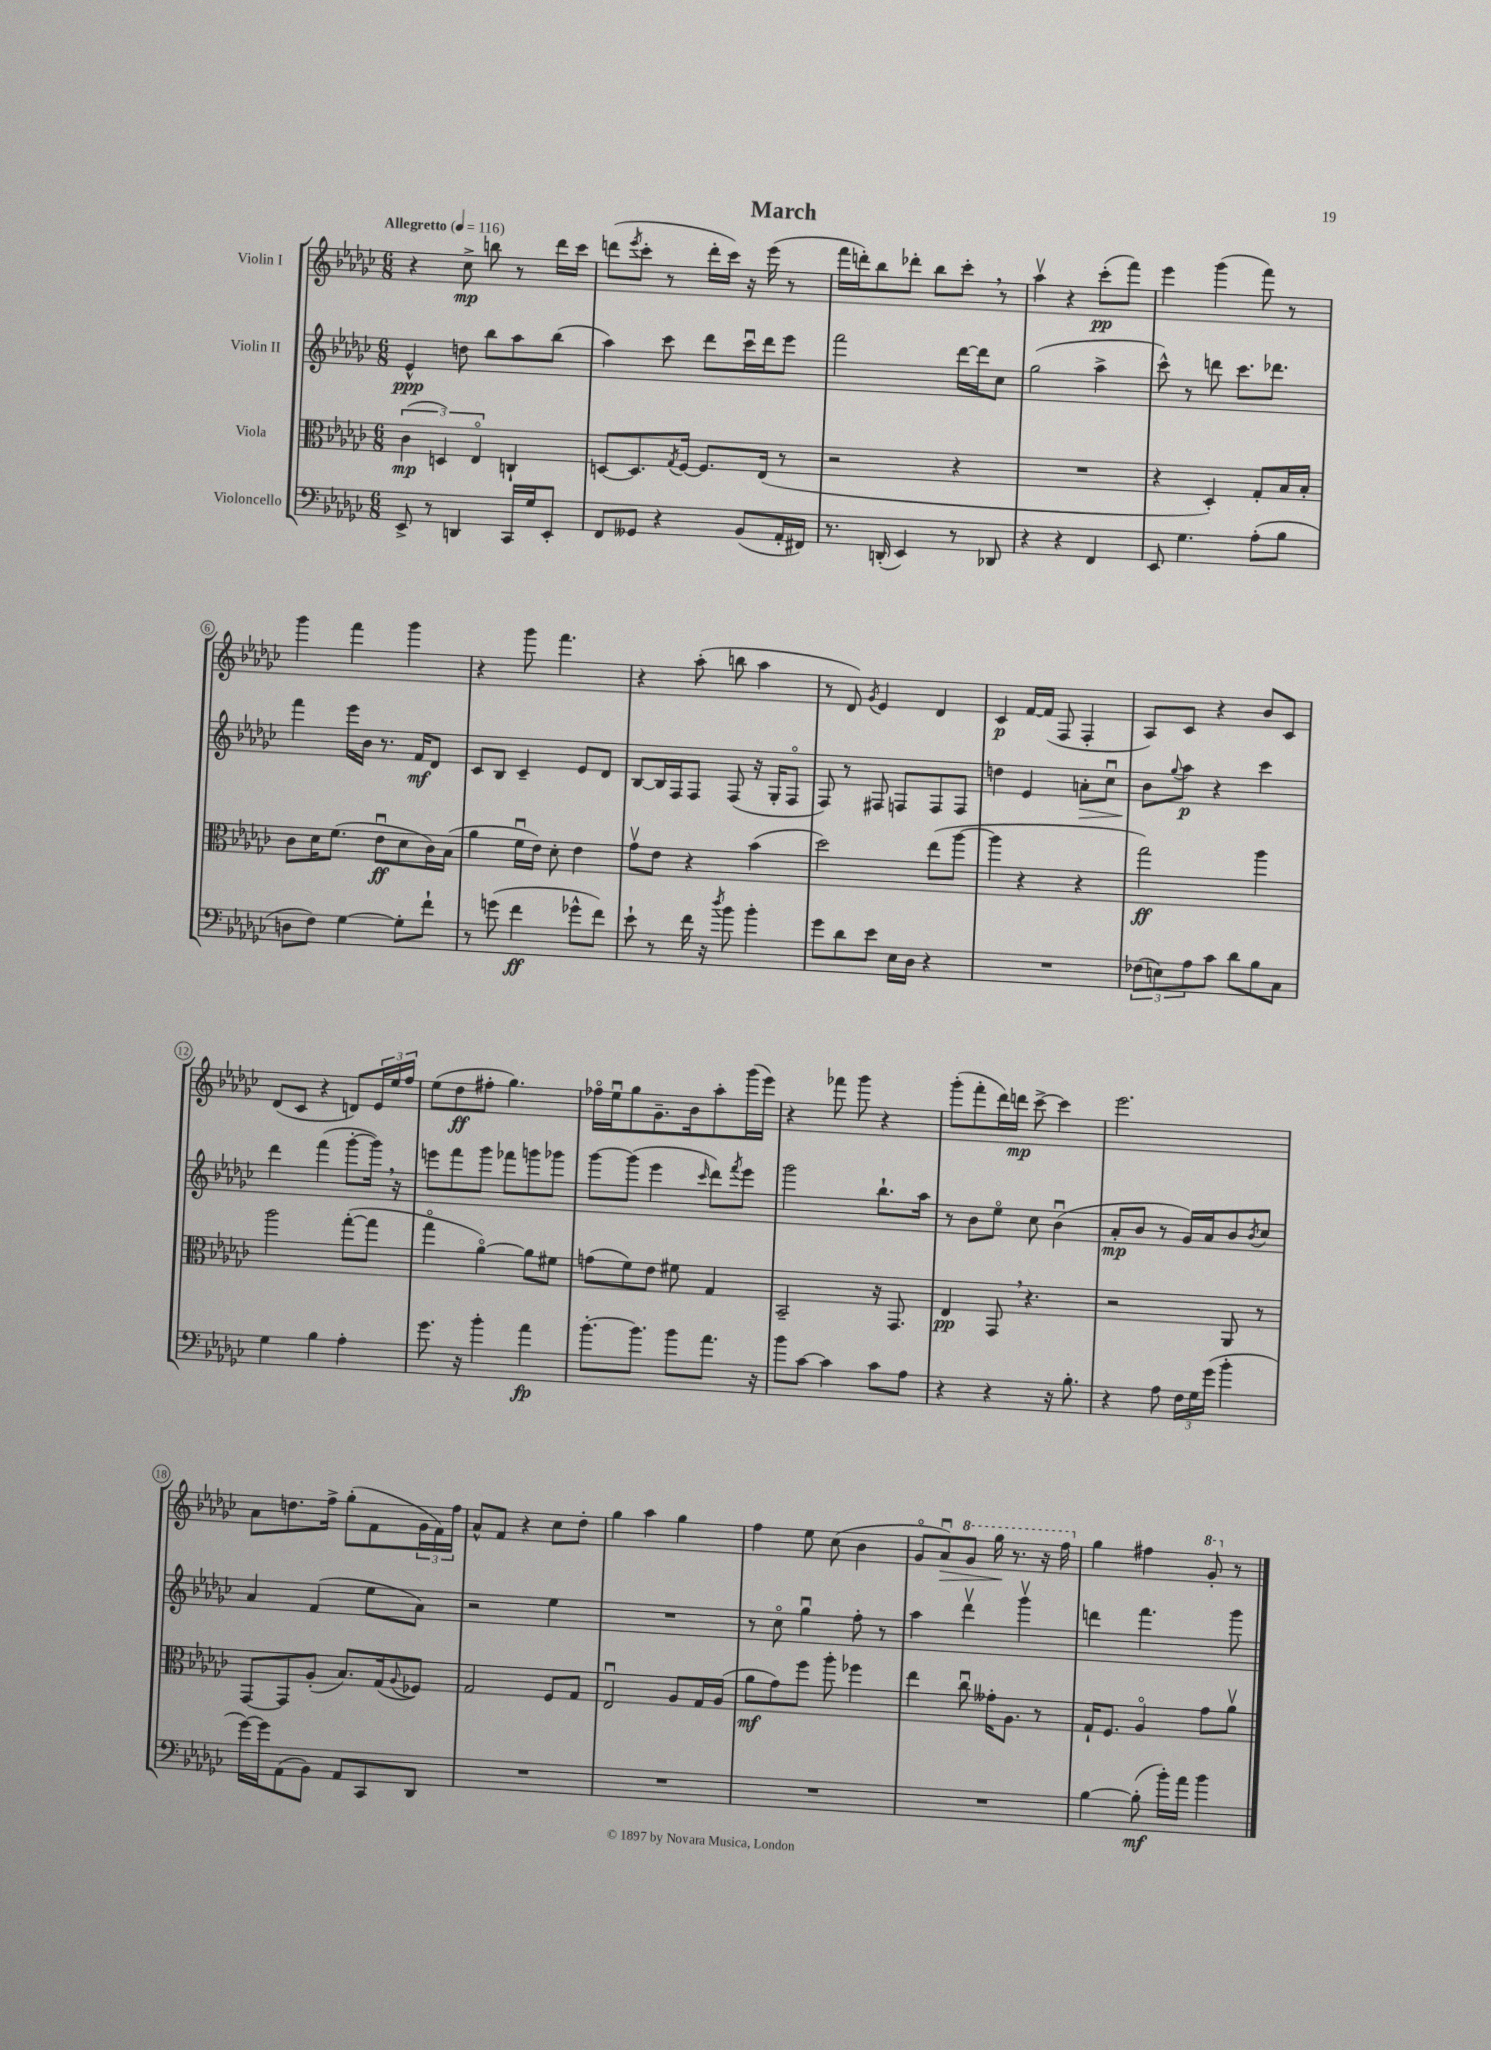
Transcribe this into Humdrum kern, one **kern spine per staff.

**kern	**kern	**kern	**kern
*staff4	*staff3	*staff2	*staff1
*clefF4	*clefC3	*clefG2	*clefG2
*k[b-e-a-d-g-c-]	*k[b-e-a-d-g-c-]	*k[b-e-a-d-g-c-]	*k[b-e-a-d-g-c-]
*M6/8	*M6/8	*M6/8	*M6/8
*MM116	*MM116	*MM116	*MM116
8EE-^/	(6c-\	4e-^^/	4r
8r	.	.	.
.	6D/)	.	.
4DD/	.	8dd\	8cc-^\
.	6E-o/	.	.
.	.	8bb-\L	8bb\
16CC-/LL	4C`/	8aa-\	8r
16G-/J	.	.	.
8EE-'/J	.	(8bb-\J	16ddd-\LL
.	.	.	16ccc-\JJ
=	=	=	=
8FF/L	[8D/L	4aa-\)	(8ddd\L
.	.	.	8qeee-/
8GG--/J	8.D/]	.	8ccc-'\J
4r	.	8ccc-\	8r
.	8qG-/	.	.
.	[16F/Jk	.	.
.	8.F/]L	8ddd-\L	16ddd'\LL
.	.	.	16ccc-\JJ)
(8BB-/L	.	16ccc-u\L	16r
.	(16E-/Jk	16ddd-\J	(16eee-\
16AA-'/L	8r	8eee-\J	8r
16FF#/JJ)	.	.	.
=	=	=	=
8.r	2r	2fff\	16fff\LL
.	.	.	16ddd'\J)
.	.	.	8bb-\
(16DD'/	.	.	.
4EE-/)	.	.	8ddd-'\J
.	.	.	8bb-\L
8r	4r	[16ddd-\LL	8ccc-'\J
.	.	16ddd-\]J	.
8DD-/	.	8cc-\J	8r
=	=	=	=
4r	2.r	(2gg-\	4aa-v\
4r	.	.	4r
4FF/	.	4aa-^\	(8ccc-'\L
.	.	.	8fff\J)
=	=	=	=
8EE-/	4r	8ccc-^^\)	4eee-\
4.G-\	.	8r	.
.	4D-'/)	8ddd\	(4ggg-\
.	.	8.ccc-\L	.
(8A-'\L	8G-'/L	.	8fff\)
.	.	8.ddd-\J	.
8B-\J	16B-/L	.	8r
.	16B-'/JJ	.	.
=	=	=	=
8D\L	8c-\L	4fff\	4ggg-\
8F\J)	16d-\K	.	.
.	(8.f\J	.	.
[4G-\	.	16eee-\LL	4fff\
.	.	16b-\JJ	.
.	8e-u\L	8.r	.
8G-'\]L	8d-\	.	4ggg-\
.	.	16f/LK	.
8f`\J	16c-\L)	8d-/J	.
.	(16B-\JJ	.	.
=	=	=	=
8r	4a-\	8c-/L	4r
(8g\	.	8B-/J	.
4f\	16fu\LL	4c-~/	8ggg-\
.	16e-\JJ)	.	.
.	8d-'\	.	4.fff\
8g-^^\L	4e-\	8e-/L	.
8f\J)	.	8d-/J	.
=	=	=	=
8e-`\	8g-v\L	[8B-/L	4r
8r	8e-\J	16B-/]L	.
.	.	16F/J	.
16f\	4r	8F/J	(8aa-'\
16r	.	.	.
8qdd-/	.	.	.
8b-\	.	(8F/	8bb\
4b-'\	(4b-\	16r	4aa-\
.	.	16G-'/LK	.
.	.	8Fo/J	.
=	=	=	=
8g-\L	2dd-\)	8F/)	8r
8d-\	.	8r	8d-/)
.	.	.	8qg-/
8e-\J	.	8F#/	4e-/
16E-\LL	.	8F/L	.
16D-\JJ	.	.	.
4r	(8ee-\L	8F/	4d-/
.	[8aa-\J	8F/J	.
=	=	=	=
2.r	4aa-\]	4dd\	4c-/
.	4r	4e-/	[16f/LL
.	.	.	(16f/]JJ
.	.	.	8F/
.	4r	8a'\L	4F'/
.	.	8cc-u\J	.
=	=	=	=
(12F-\L	2gg-\)	8b-\L	8A-/L)
12E\)	.	.	.
.	.	8qqgg-/	.
.	.	8aa-\J	8c-/J
12A-\	.	.	.
8c-\J	.	4r	4r
8d-\L	.	.	.
8B-\	4aa-\	4ccc-\	8b-/L
8C-\J	.	.	8c-/J
=	=	=	=
4G-\	2aa-\	4ddd-\	(8d-/L
.	.	.	8c-/J
4B-\	.	(4fff\	4r
4A-'\	([8gg-'\L	[8ggg-'\L	8d/L)
.	8gg-\]J	16ggg-\]Jk)	24e-/L
.	.	.	24ee-/
.	.	16r	.
.	.	.	24ff/JJ
=	=	=	=
8.g-\	4gg-o\	8eee\L	(8ee-\L
.	.	8fff\	8dd-\
16r	.	.	.
4b-'\	[4a-o\)	8ggg-\J	8ff#'\J
.	.	8fff-\L	4.gg-\)
4a-\	8a-\]L	8ggg\	.
.	8f#\J	8ggg-\J	.
=	=	=	=
[8.b-'\L	(8g\L	[8ggg-\L	16ff-o\LL
.	.	.	16ee-u\J
.	8f\)	(8ggg-\]J	8gg-\
8.b-\]J	.	.	.
.	8e-\J	4eee-\	8.g-~\
8b-\L	8f#\	.	.
.	.	.	16b-\k
.	.	16qqccc-/	.
8.a-\J	4G-/	8ddd-\L)	8aa-'\
.	.	8qfff/	.
.	.	8eee-\J	(16ggg-\L
16r	.	.	16eee-\JJ)
=	=	=	=
8b-\L	2BB-~/	2ggg-\	4r
[8c-\J	.	.	.
4c-\]	.	.	8fff-\
.	.	.	8ggg-\
8c-\L	16r	8.bb-`\L	4r
.	8.GG-/	.	.
8A-\J	.	.	.
.	.	16aa-\Jk	.
=	=	=	=
4r	4E-/	8r	(8ggg-'\L
.	.	8b-\L	8fff'\
4r	8GG-/	8ee-o\J	16ddd-\L)
.	.	.	16ddd\JJ
.	4.r	8cc-\	[8ccc-^\
16r	.	(4b-u\	4ccc-\]
8.B-'\	.	.	.
=	=	=	=
4r	2r	8a-'/L	2.eee-\
.	.	8b-/J	.
8A-\	.	8r	.
24F\LL	.	16g-/LL)	.
24G-\	.	.	.
.	.	16a-/J	.
(24g-\JJ	.	.	.
4b-'\	8AA-/	8b-/	.
.	.	8qb-/	.
.	8r	8cc-/J	.
=	=	=	=
[16g-\LL)	[8GG-/L	4a-/	8a-\L
16g-\]J	.	.	.
(8AA-\	8GG-/]	.	8.dd\
8BB-\J)	(8A-'/J	(4f/	.
.	.	.	16ff^\Jk
8AA-/L	8.B-/L)	.	(8gg-'\L
8CC-/	.	8ee-\L	8f\
.	(16G-/k	.	.
.	8qqA-/	.	.
8DD-/J	8F-/J)	8a-\J)	24g-\L
.	.	.	24f\)
.	.	.	24ff\JJ
=	=	=	=
2.r	2G-/	2r	8a-^^/L
.	.	.	8f/J
.	.	.	4r
.	8F/L	4ee-\	8cc-\L
.	8G-/J	.	8dd-'\J
=	=	=	=
2.r	2E-u/	2.r	4gg-\
.	.	.	4aa-\
.	8A-/L	.	4gg-\
.	16G-/L	.	.
.	(16A-/JJ	.	.
=	=	=	=
2.r	8a-\L	8r	4ff\
.	8g-\)	8cc-o\	.
.	8ff\J	4gg-u\	8ee-\
.	8aa-'\	.	(8cc-\
.	4ff-\	8ff'\	4b-\
.	.	8r	.
=	=	=	=
2.r	4ee-\	4aa-\	8g-o/L
.	.	.	8a-u/)
.	8cc-u\	4ddd-v\	8gg-/J
.	16g--'\LK	.	16ggg-\
.	8.A-\J	.	8.r
.	.	4ggg-v\	.
.	8r	.	16r
.	.	.	16fff\
=	=	=	=
[4B-\	16G-`/LK	4ddd\	4gg-\
.	8.F/J	.	.
(8B-'\]	4A-o/	4.fff\	4ff#\
16b-'\LL)	.	.	.
16a-\JJ	.	.	.
4b-\	8g-\L	.	8gg-'/
.	8a-v\J	8ggg-\	8r
==	==	==	==
*-	*-	*-	*-
